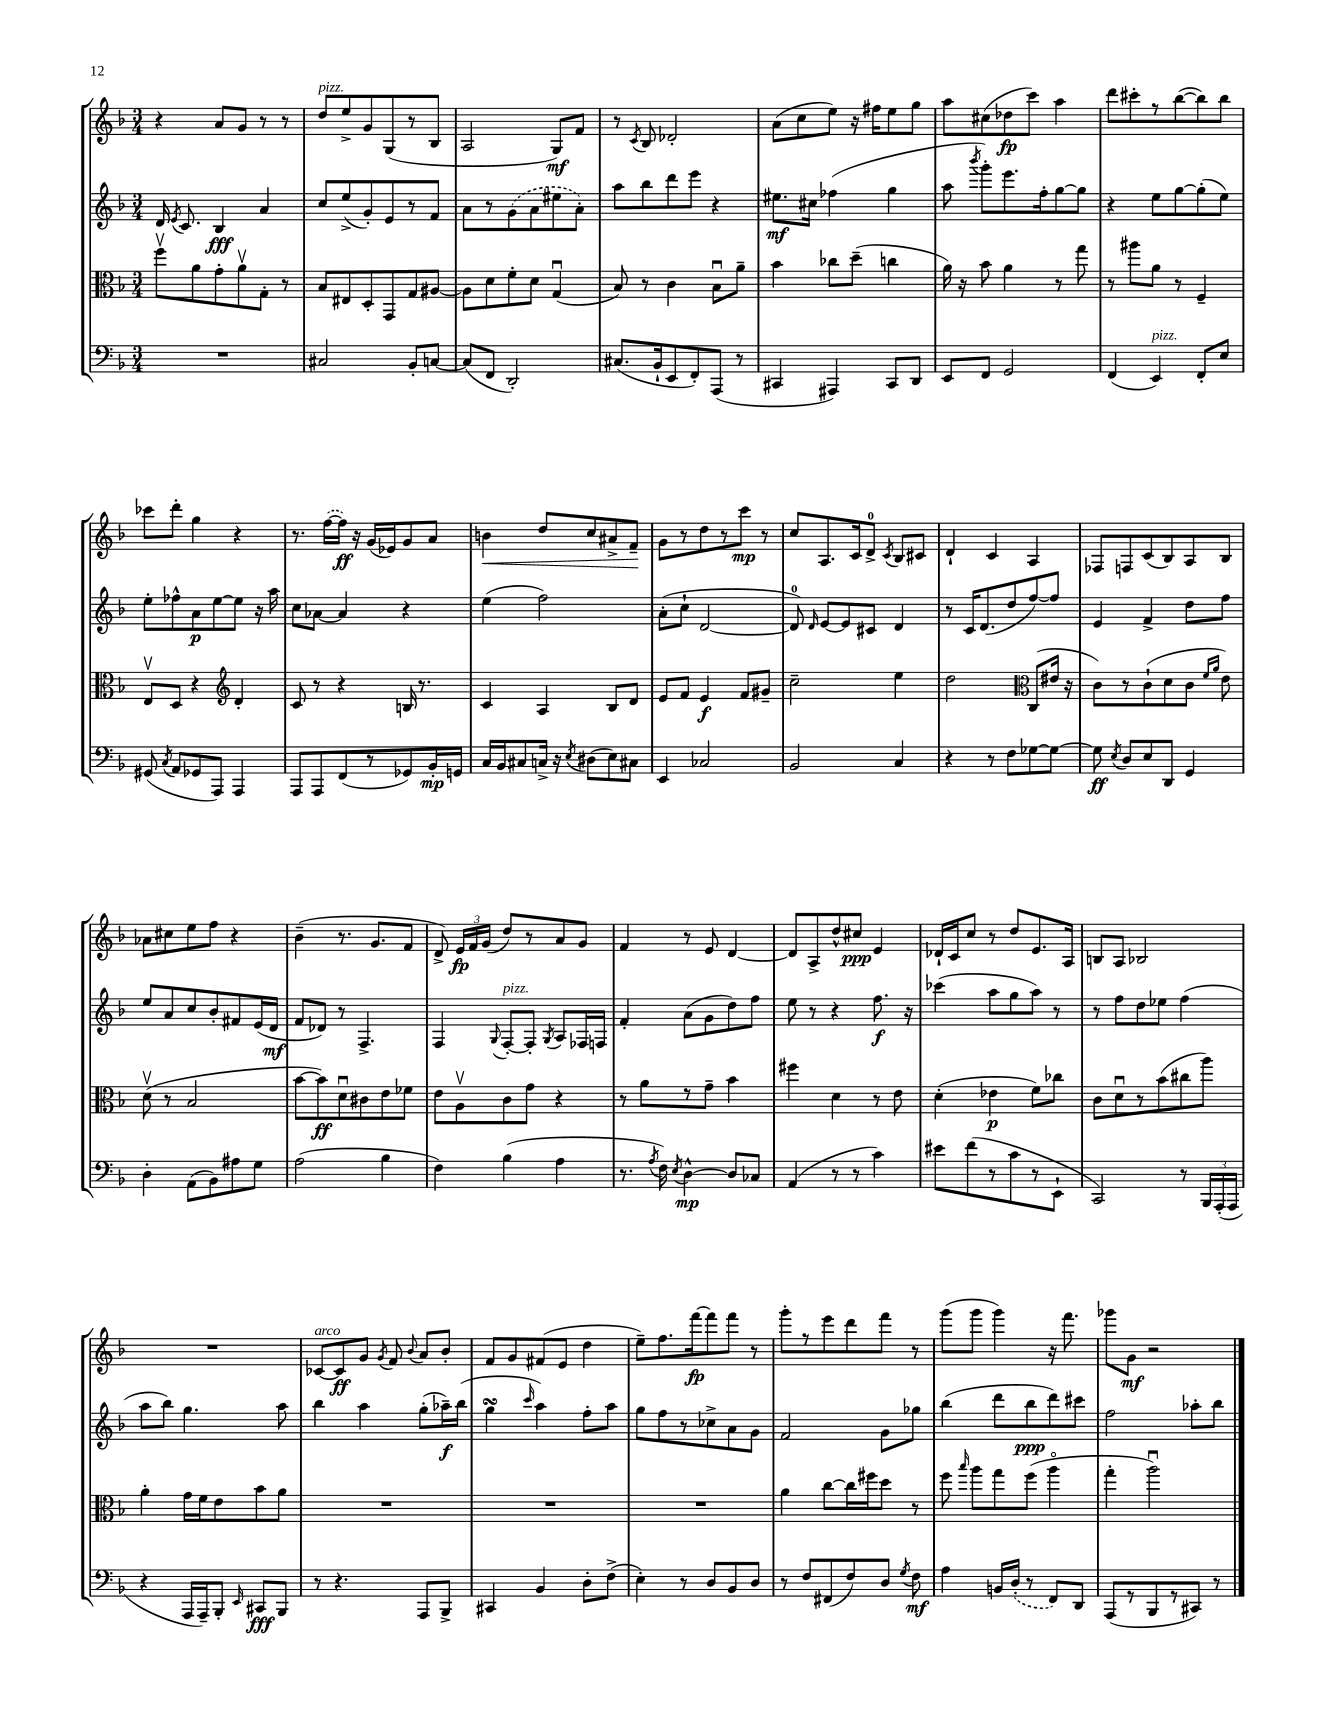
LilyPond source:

<<
\new StaffGroup <<
\new Staff = "s0" {
    \clef treble \key f \major \numericTimeSignature \time 3/4
    \autoBeamOff r4 a'8[ g'8] r8 r8 |
    d''8[^\markup { \italic "pizz." } e''8-> g'8 g8( r8 bes8] |
    a2 g8[\mf) f'8] |
    r8 \acciaccatura { c'8 } bes8 des'2-. |
    a'8[( c''8 e''8]) r16 fis''16[ e''8 g''8] |
    a''8[ cis''8( des''8\fp c'''8]) a''4 |
    d'''8[ cis'''8-. r8 bes''8~( bes''8) bes''8] |
    ces'''8[ d'''8]-. g''4 r4 |
    r8. \once \slurDashed f''16[~( f''16]\ff) r16 g'16[( ees'16) g'8 a'8] |
    b'4\< d''8[ c''8 ais'8-> f'8]--\! |
    g'8[ r8 d''8 r8 c'''8]\mp r8 |
    c''8[ a8. c'16 d'8]-0-> \acciaccatura { c'8 } bes8[ cis'8] |
    d'4-! c'4 a4 |
    fes8[ f8 c'8( bes8) a8 bes8] |
    aes'8[ cis''8 e''8 f''8] r4 |
    bes'4--( r8. g'8.[ f'8] |
    d'8->) \tuplet 3/2 { e'16[\fp f'16 g'16]( } d''8[) r8 a'8 g'8] |
    f'4 r8 e'8 d'4~ |
    d'8[ a8-> d''8-^ cis''8]\ppp e'4 |
    des'16[-! c'16 c''8] r8 d''8[ e'8. a16] |
    b8[ a8] bes2 |
    R2. |
    ces'8[~^\markup { \italic "arco" } ces'8\ff g'8] \acciaccatura { g'8 } f'8 \appoggiatura { bes'8 } a'8[ bes'8]-. |
    f'8[ g'8 fis'8( e'8] d''4 |
    e''8[--) f''8. f'''16~\fp f'''8 f'''8] r8 |
    g'''8[-. r8 e'''8 d'''8 f'''8] r8 |
    g'''8[( g'''8] g'''4) r16 f'''8. |
    ges'''8[ g'8]\mf r2 \bar "|." |
}
\new Staff = "s1" {
    \clef treble \key f \major \numericTimeSignature \time 3/4
    \autoBeamOff d'16 \acciaccatura { e'8 } c'8. bes4\fff a'4 |
    c''8[ e''8->( g'8-.) e'8 r8 f'8] |
    a'8[ r8 \once \slurDashed g'8( a'8 eis''8 a'8]-.) |
    a''8[ bes''8 d'''8 e'''8] r4 |
    eis''8.[\mf cis''16] fes''4( g''4 |
    a''8 \acciaccatura { bes'''8 } g'''8[-.) e'''8. f''16-. g''8~ g''8] |
    r4 e''8[ g''8~ g''8-.( e''8]) |
    e''8[-. fes''8-^ a'8\p e''8~ e''8] r16 a''16 |
    c''8[ aes'8]~ aes'4 r4 |
    e''4( f''2) |
    a'8[-.( c''8]-! d'2~ |
    d'8-0) \grace { d'16 } e'8[~ e'8 cis'8] d'4 |
    r8 c'16[ d'8.( d''8 f''8~) f''8] |
    e'4 f'4-> d''8[ f''8] |
    e''8[ a'8 c''8 bes'8-. fis'8 e'16( d'16]\mf |
    f'8[ des'8]) r8 f4.-> |
    f4 \appoggiatura { g8 } f8[~-.^\markup { \italic "pizz." } f8]-. \acciaccatura { g8 } a8[ fes16 f16] |
    f'4-. a'8[( g'8 d''8) f''8] |
    e''8 r8 r4 f''8.\f r16 |
    ces'''4( a''8[ g''8 a''8]) r8 |
    r8 f''8[ d''8 ees''8] f''4( |
    a''8[ bes''8]) g''4. a''8 |
    bes''4 a''4 g''8[-.( aes''16--\f) bes''16]( |
    g''4\turn \grace { c'''16 } a''4) f''8[-. a''8] |
    g''8[ f''8 r8 ces''8-> a'8 g'8] |
    f'2 g'8[ ges''8] |
    bes''4( d'''8[ bes''8\ppp d'''8) cis'''8] |
    f''2 aes''8[-. bes''8] \bar "|." |
}
\new Staff = "s2" {
    \clef alto \key f \major \numericTimeSignature \time 3/4
    \autoBeamOff f''8[\upbow a'8 g'8-. a'8\upbow g8]-. r8 |
    bes8[ eis8 d8-. g,8 g8 ais8]~ |
    ais8[ d'8 f'8-. d'8] g4\downbow( |
    bes8) r8 c'4 bes8[\downbow a'8]-- |
    bes'4 ces''8[ d''8]--( c''4 |
    a'16) r16 bes'8 a'4 r8 g''8 |
    r8 ais''8[ a'8] r8 f4-- |
    e8[\upbow d8] r4 \clef treble d'4-. |
    c'8 r8 r4 b16 r8. |
    c'4 a4 bes8[ d'8] |
    e'8[ f'8] e'4\f f'8[ gis'8]-- |
    c''2-- e''4 |
    d''2 \clef alto c8[( eis'16] r16 |
    c'8[) r8 c'8-!( d'8 c'8] \grace { f'16[ a'16] } e'8) |
    d'8\upbow( r8 bes2 |
    bes'8[~ bes'8\ff) d'8\downbow cis'8 e'8 fes'8] |
    e'8[ a8\upbow c'8 g'8] r4 |
    r8 a'8[ r8 g'8]-- bes'4 |
    fis''4 d'4 r8 e'8 |
    d'4-.( ees'4\p f'8[) ces''8] |
    c'8[ d'8\downbow r8 bes'8( cis''8 a''8]) |
    a'4-. g'16[ f'16 e'8 bes'8 a'8] |
    R2. |
    R2. |
    R2. |
    a'4 c''8[~ c''16 fis''16 d''8] r8 |
    f''8 \grace { bes''16 } a''8[ g''8 f''8]( a''4\flageolet |
    g''4-. a''2\downbow) \bar "|." |
}
\new Staff = "s3" {
    \clef bass \key f \major \numericTimeSignature \time 3/4
    \autoBeamOff R2. |
    cis2 bes,8[-. c8]~ |
    c8[( f,8] d,2-.) |
    cis8.[( bes,16-! e,8 f,8-.) a,,8]( r8 |
    cis,4 ais,,4) cis,8[ d,8] |
    e,8[ f,8] g,2 |
    f,4( e,4^\markup { \italic "pizz." }) f,8[-. e8] |
    gis,8( \acciaccatura { c8 } a,8[ ges,8 a,,8]) a,,4 |
    a,,8[ a,,8 f,8( r8 ges,8) bes,16-.\mp g,16] |
    c16[ bes,16 cis8 c16]-> r16 \acciaccatura { e8 } dis8[( e8) cis8] |
    e,4 ces2 |
    bes,2 c4 |
    r4 r8 f8[ ges8~ ges8]~ |
    ges8\ff \acciaccatura { e8 } d8[ e8 d,8] g,4 |
    d4-. a,8[( bes,8) ais8 g8] |
    a2( bes4 |
    f4) bes4( a4 |
    r8. \acciaccatura { a8 } f16) \acciaccatura { e8 } d4~-^\mp d8[ ces8] |
    a,4( r8 r8 c'4) |
    eis'8[ f'8( r8 c'8 r8 e,8]-! |
    c,2) r8 \tuplet 3/2 { bes,,16[ a,,16-.( a,,16] } |
    r4 a,,16[ a,,16--) bes,,8]-. \grace { e,16 } cis,8[\fff bes,,8] |
    r8 r4. a,,8[ bes,,8]-> |
    cis,4 bes,4 d8[-. f8]->( |
    e4-.) r8 d8[ bes,8 d8] |
    r8 f8[ fis,8( f8) d8] \acciaccatura { g8 } f8\mf |
    a4 b,16[ \once \slurDashed d16]-.( r8 f,8[) d,8] |
    a,,8[( r8 bes,,8 r8 cis,8]) r8 \bar "|." |
}
>>
>>
\layout { \context { \Score \remove "Bar_number_engraver" } }
